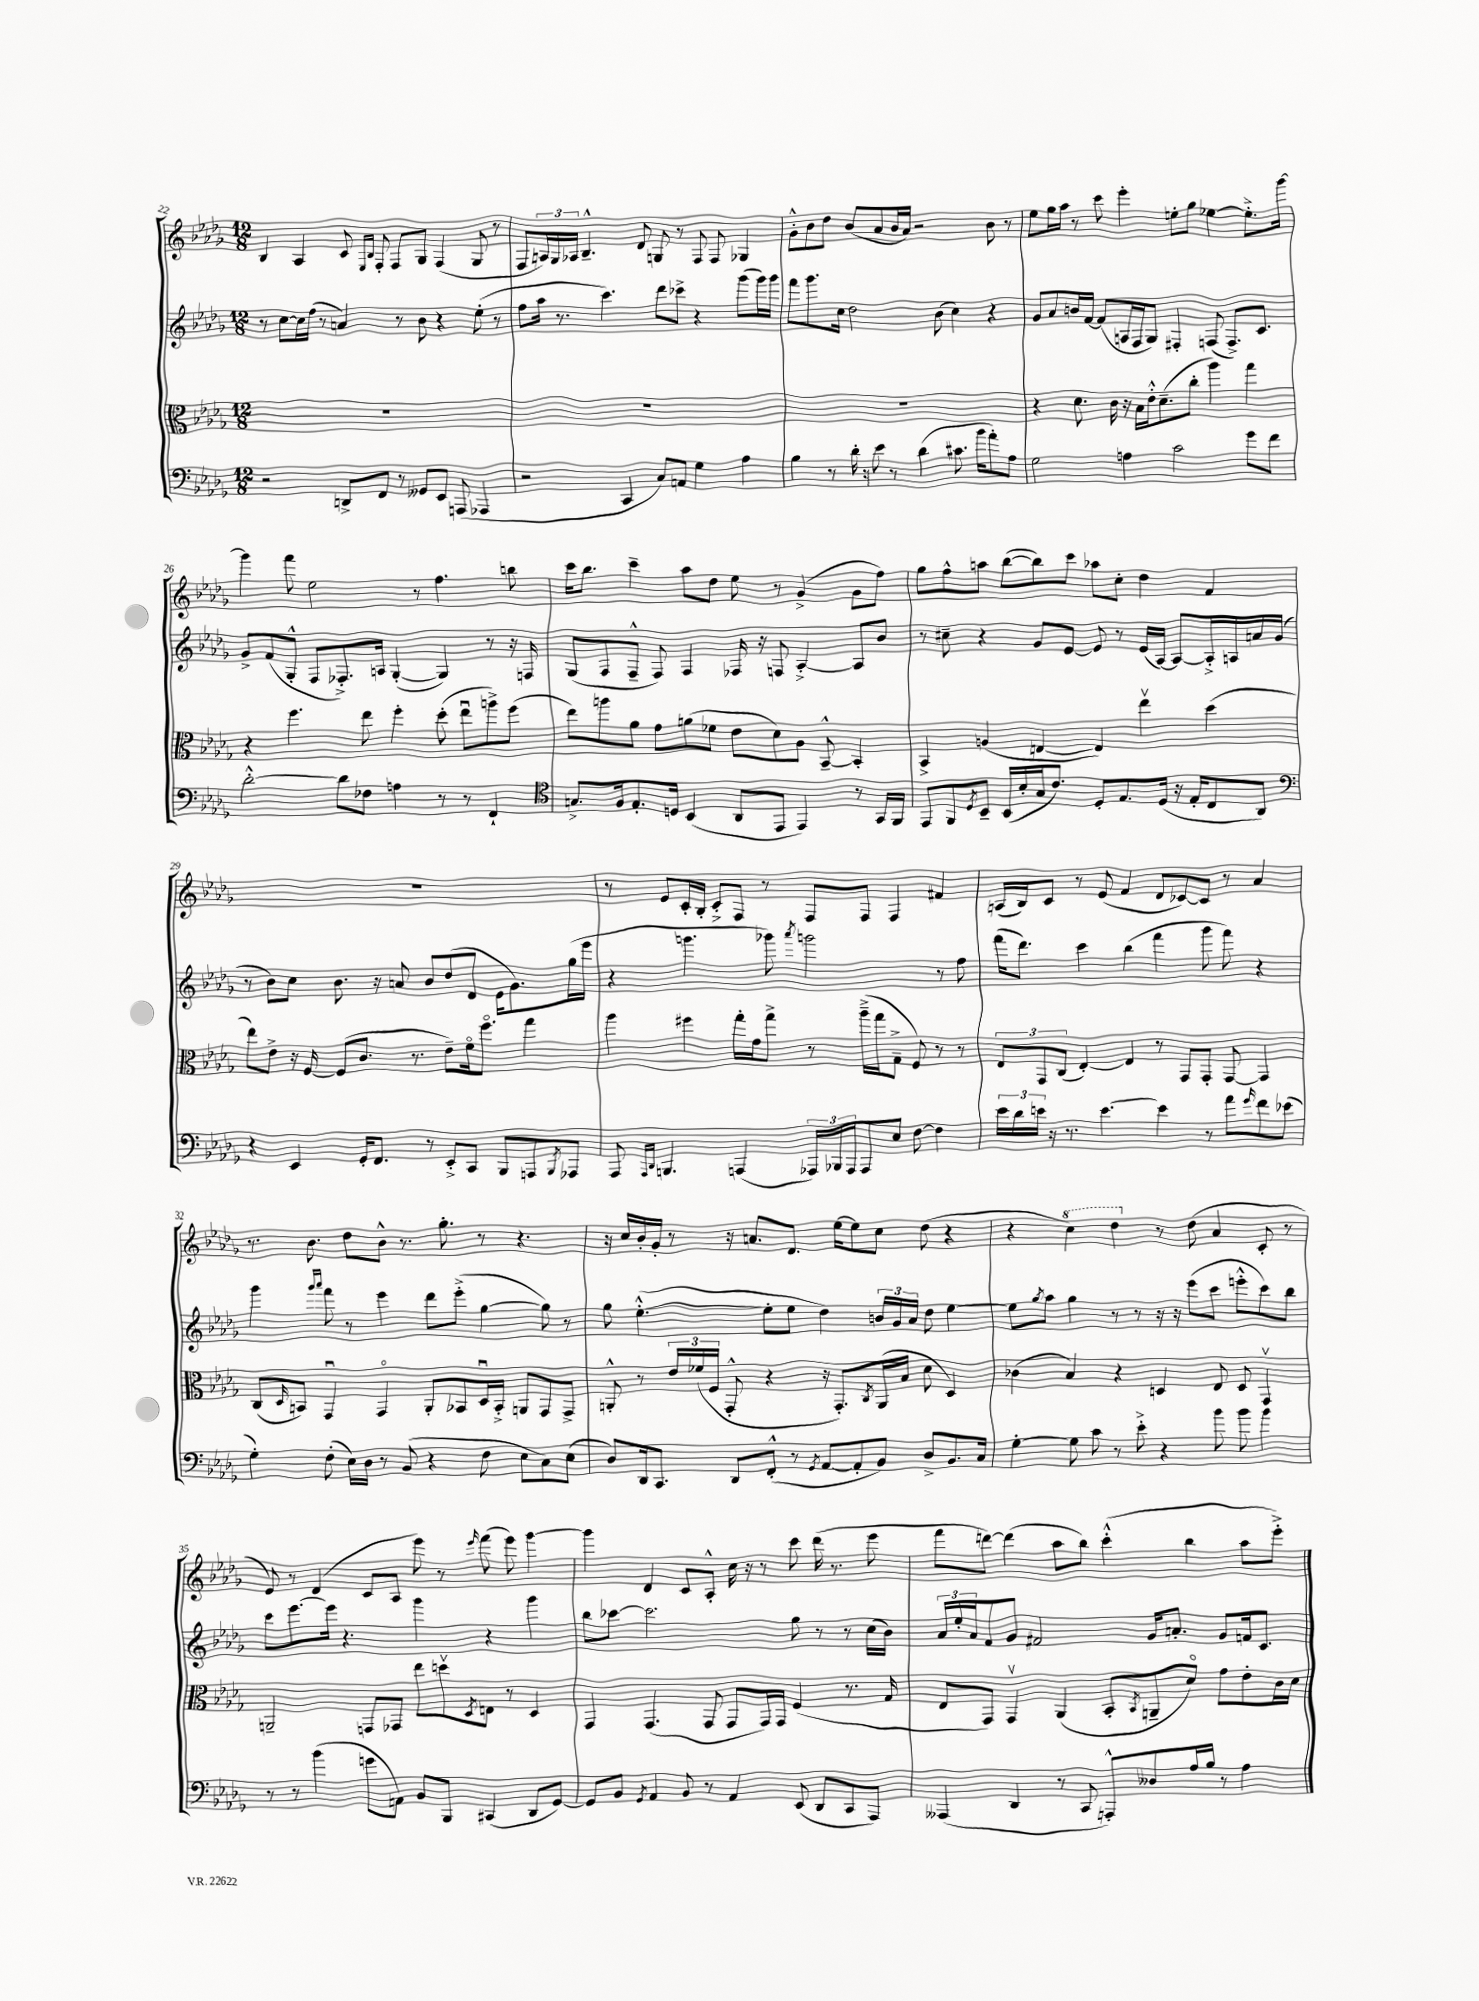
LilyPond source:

<<
\new StaffGroup <<
\new Staff = "s0" {
    \clef treble \key des \major \numericTimeSignature \time 12/8
    bes4 aes4 c'8 \grace { ees16 bes16 } f8-. f8 ges8 f4( ges8 r8 |
    f8 \tuplet 3/2 { a16) ges16 aes16 } bes4.---^ des'8 g8 r8 f8 f8 ges4 |
    ges'8-.-^ bes'8 des''8 bes'8( aes'8 bes'16 aes'16) r2 bes'8 r8 |
    ees''8 ges''16 aes''16 r8 c'''8 ees'''4-. e''8-. ges''8 ees''4~ ees''8.-.-> ges'''16~ |
    ges'''4 f'''8 ees''2 r8 f''4. b''8 |
    c'''16 bes''8. c'''4-- aes''8 des''8 ees''8 r8 ges'4->( ges'8 f''8) |
    ges''8 f''8-^ a''8 bes''8~( bes''8) c'''8 aes''8 c''8-. des''4 f'4 |
    R1. |
    r8 ees'8 c'16-. bes16-. c'8-.-> f8 r8 f8 f8 f4 fis'4 |
    a16( bes16) c'8 r8 ees'8( f'4 des'8 ces'8~) ces'8 r8 aes'4 |
    r8. bes'8. des''8 bes'8-^ r8. ges''8.-. r8 r4. |
    r16 c''16 bes'16-. ges'16-. r8 r16 a'8. des'8. ees''16~ ees''8 c''8 des''8( r4 |
    r4 \ottava #1 c'''4) des'''4 \ottava #0 r8 des''8( aes'4 c'8-. r8 |
    ees'8) r8 des'4( c'8 aes8 ees'''8) r8 \grace { ees'''16 } f'''8( ees'''8) ges'''4~ |
    ges'''4 des'4 c'8 aes8-.-^ c''16 r16 r8 c'''8 des'''16( r8. ees'''8 |
    f'''8 d'''8~) d'''4( aes''8 bes''8) c'''4-.-^( bes''4 aes''8 ees'''8-.->) \bar "|." |
}
\new Staff = "s1" {
    \clef treble \key des \major \numericTimeSignature \time 12/8
    r8 c''8~ c''16 f''16( r8 a'4) r8 bes'8 r4 ees''8-.( r8 |
    f''8 aes''16 r8. c'''4.) des'''8 ces'''8-> r4 ges'''8( ges'''16) ges'''16 |
    f'''8 ges'''8. c''16 des''2 bes'8( c''4) r4 |
    ges'8 aes'8 b'16 f'16~ f'8( a16 f16 ges8) fis4-. f8( f8.->) c'8. |
    ges'8-> f'8( ges8-.-^ f8 fes8.-.->) a16 ges4~-.( ges4) r8 r16 f16 |
    ges8( f8 f8---^ f8) f4 fes16 r16 f8 aes4~-.-> aes8 bes'8 |
    r8 cis''8-- r4 ges'8 ees'8~ ees'8 r8 ees'16( aes16~) aes8~ aes16-.-> a16 a'16 ges'16( |
    r8 bes'8) c''8 bes'8. r16 a'8 bes'8 des''8( des'8 ees'16 ges'8.) ges''16( ees'''16 |
    r4 g'''4. ges'''8) \acciaccatura { aes'''8 } g'''2 r8 f''8 |
    f'''16( des'''8.) c'''4 bes''4( f'''4 ges'''8 f'''8) r4 |
    ges'''4 \grace { ges'''16 aes'''16 } f'''8 r8 ees'''4 des'''8 ees'''8-.->( ges''4~ ges''8) r8 |
    ges''8 ees''4.~-.-^( ees''8-. ees''8 des''4) \tuplet 3/2 { b'16 ges'16 aes'16 } des''8 ees''4~ |
    ees''8 \acciaccatura { ges''8 } aes''8 ges''4 r8 r8 r16 r16 ees'''8( c'''8 e'''8-.-^ c'''8) bes''8 |
    c'''8 ees'''8.~ ees'''16 r4. ges'''4 r4 ges'''4 |
    bes''8 ces'''8~ ces'''2. ges''8 r8 r8 c''16( bes'16) |
    \tuplet 3/2 { aes'16 ees''16-. aes'16 } f'8 ges'8 fis'2 ges'16 a'8.-. ges'8 f'16 c'8. \bar "|." |
}
\new Staff = "s2" {
    \clef alto \key des \major \numericTimeSignature \time 12/8
    R1. |
    R1. |
    R1. |
    r4 des'8. c'16 r16 bes16 ees'16-.-^ des'8.--( c''8-. aes''4) ges''4 |
    r4 f''4. ees''8 f''4-. des''8-.( ees''8\downbow a''8->) f''8( |
    ees''8) a''8 aes'8 ges'8 a'8( fes'8 ees'8 des'8) aes8 bes,8~---^ bes,4-. |
    bes,4-> a4( e4~ e4) ees''4\upbow des''4( |
    ees''8) ees'8-> r16 f16~ f8( c'8. r8. ees'8--) f'16\flageolet f''8.\flageolet ges''4 |
    aes''4 fis''4 ges''16-. ges'16 ges''8-> r8 aes''16--->( ges''16 ges8---> f8) r8 r8 |
    \tuplet 3/2 { ees8 ges,8 c8( } ees4~-.) ees4 r8 ges,8 ges,8-. ges,8~ ges,4 |
    c8( \grace { des16 } b,8) ges,4\downbow ges,4\flageolet aes,8-. bes,8 des16\downbow bes,16-.-> a,8 ges,8 ges,8-> |
    a,8-.-^ r8 \tuplet 3/2 { ees'16 fes'16( f16 } ges,8-.-^ r4 r16 ges,8.-.) \acciaccatura { c8 } a,16( bes16 des'8 des4) |
    ces'4( bes4) r4 d4 ees8 d8 ges,4\upbow |
    a,2-- g,8 ges,8 ees''8 d''8\upbow \acciaccatura { des8 } e8 r8 des4 |
    ges,4 ges,4.( ges,8 ges,8 ges,16) ges,16 f4( r8. ges16 |
    ees8 ges,8) ges,4\upbow aes,4( bes,8-. \acciaccatura { bes,8 } a,8-- des'8\flageolet) ges'8 ees'8-. c'16 des'16 \bar "|." |
}
\new Staff = "s3" {
    \clef bass \key des \major \numericTimeSignature \time 12/8
    r2 d,8-> f,8 r8 geses,8 ees,8 a,,8( aes,,4 |
    r2 c,4 c8) a,8 ges4 aes4 |
    bes4 r8 des'16-. r16 ees'8 r8 des'4( cis'8. bes'16 aes'8-.) aes8 |
    ges2 a4 c'2 ges'8 f'8 |
    des'2~-.-^ des'8 fes8 a4 r8 r8 f,4-! |
    \clef tenor g8.-> f16 ees8.-. d16 bes,4( aes,8 ees,8 ees,4) r8 ges,16 f,16 |
    ees,8 f,8 \acciaccatura { des8 } bes,8-- bes,16( bes16-. ges16 c'8.) des8-. ees8. des16( r16 ees16-. c8 aes,8) |
    \clef bass r4 ees,4 ges,16-. f,8. r8 ees,8-.-> c,8 bes,,8 a,,8 \acciaccatura { bes,,8 } aes,,8 |
    aes,,8 \grace { aes,,16 des,16 } b,,4. a,,4( \tuplet 3/2 { aes,,16) bes,,16 aes,,16 } aes,,8 ees8 f8~ f4 |
    \tuplet 3/2 { ees'16 des'16 e'16 } r16 r8. e'4.~ e'4 r8 aes'8 \grace { ges'16 } f'8 ees'8( |
    ges4-.) f8-.( ees16) des16 r8 bes,8( r4 f8 ees8 c8) ees8( |
    des8) des,16 c,8. des,8 f,8-.-^( r8 \acciaccatura { ges,8 } aes,8~ aes,8-. bes,8) des8-> bes,8. c16 |
    ges4~-. ges8 c'8 r8 ees'8-.-> r4 bes'8 bes'8 bes'4 |
    r8 r8 bes'4( g'8 a,8) bes,8 bes,,8 cis,4( des,8 ges,8~) |
    ges,8 bes,8 \acciaccatura { ges,8 } aes,4 bes,8 r8 aes,4 ees,8( des,8 c,8 aes,,8) |
    aeses,,4( des,4 r8 c,8 a,,8-.-^) deses8 aes16 bes16 r8 aes4 \bar "|." |
}
>>
>>
\layout { \context { \Score currentBarNumber = #22 } }
